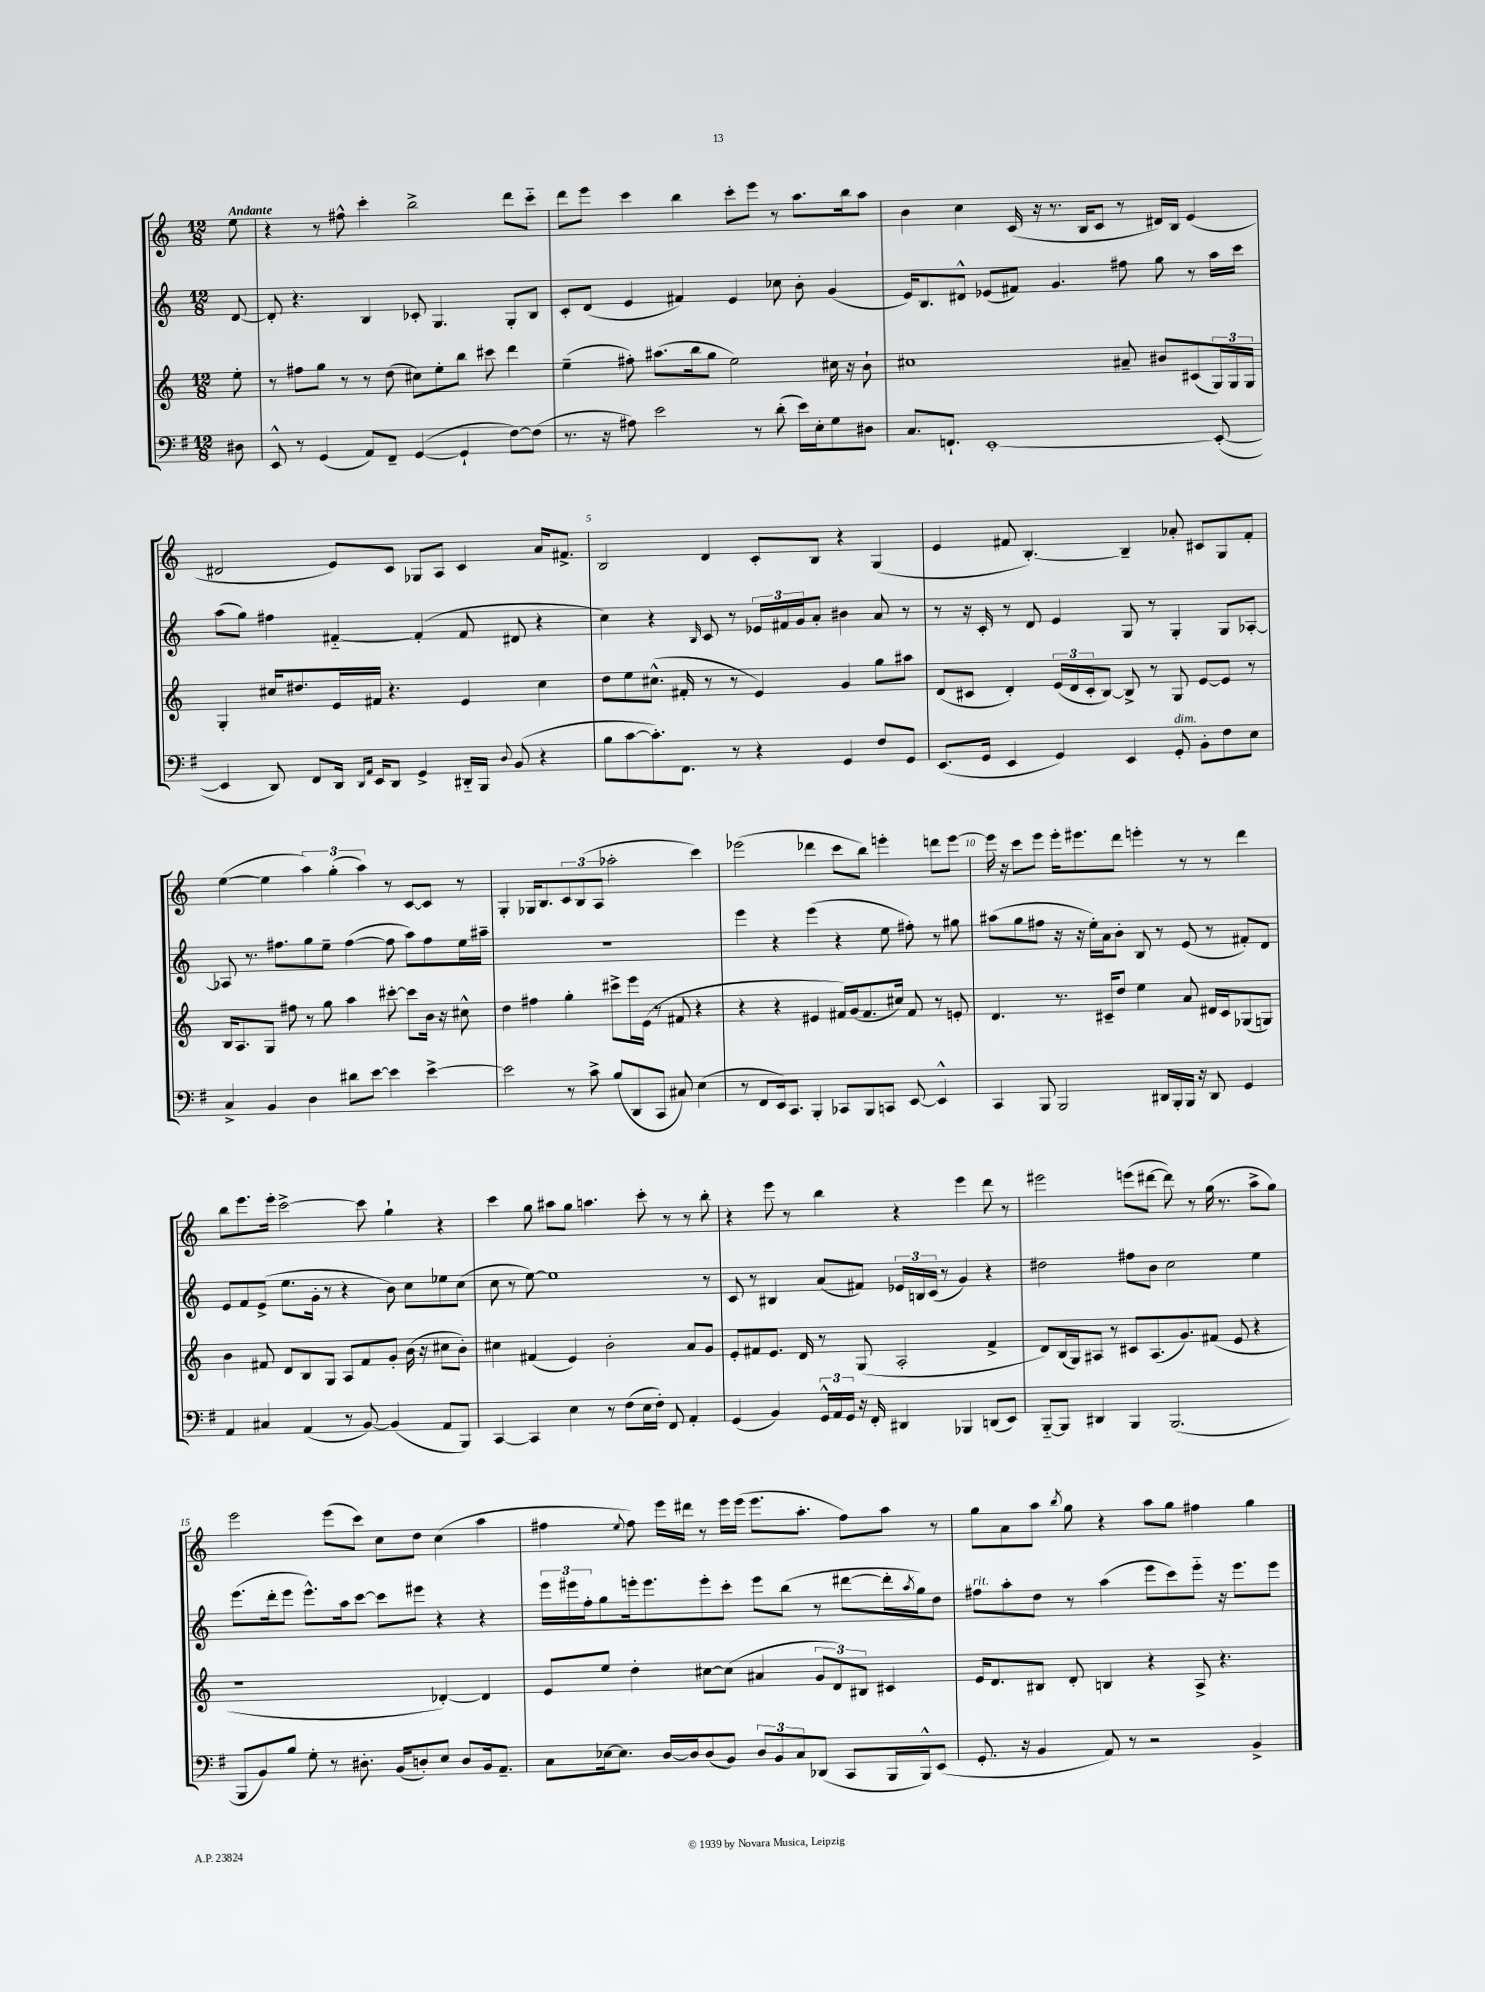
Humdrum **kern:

**kern	**kern	**kern	**kern
*staff4	*staff3	*staff2	*staff1
*clefF4	*clefG2	*clefG2	*clefG2
*k[f#]	*k[]	*k[]	*k[]
*M12/8	*M12/8	*M12/8	*M12/8
8D#	8ee'	[8d	8ee
=	=	=	=
8EE^^	8r	8d']	4r
8r	8ff#	4.r	.
(4GG	8gg	.	8r
.	8r	.	8ff#^^
8AA)	8r	4B	4ccc'
8FF#~	(8dd	.	.
([4GG	8cc#)	8c-'	2bb^
.	8ee'	4.G	.
4GG`]	8bb	.	.
.	8ccc#	.	.
[8F#)	4ddd	8G'	8ddd
(8F#]	.	8B	8ccc'~
=	=	=	=
8.r	(4ee~	8c'	8ddd
.	.	(8d	8eee
16r	.	.	.
8A#)	8ff#')	4e	4ccc
2e	(8.aa#	.	.
.	.	4f#)	4bb
.	16bb	.	.
.	8gg	.	.
.	2ee)	4e	8ccc'
8r	.	.	8eee
(8d'	.	8cc-	8r
16e)	.	8b'	8.aa
16E'	.	.	.
8G	16cc#	(4g	.
.	16r	.	16bb
8D#	8b`	.	8aa
=	=	=	=
8.C	1cc#	16e)	4b
.	.	8.B	.
8.FF`	.	.	.
.	.	8d#^^	4cc
[1EE'	.	(8e-	.
.	.	8f#)	(16c
.	.	.	16r
.	.	4.g	8.r
.	.	.	16B
.	.	.	8c
.	8a#~	8ff#	8r
.	8b#	8gg	16d#)
.	.	.	16B
.	(8c#	8r	(4e
(8EE'_	24G)	16aa	.
.	24G	.	.
.	.	16ccc	.
.	24G	.	.
=	=	=	=
4EE]	4G'	(8aa	2d#
.	.	8gg)	.
8DD)	16cc#	4ff#	.
.	8.dd#	.	.
8FF#	.	.	.
16DD	16e	[4f#'~	8e)
16qqDD	.	.	.
16qqAA	.	.	.
16EE	16f#	.	.
8DD	4.r	.	8c
4GG^	.	(4f#']	8G-
.	.	.	8A
16DD#'~	4e	8f#	4c
16BBB	.	.	.
8qqD	.	.	.
(8BB	.	8d#	.
4r	4cc#	4r	16a
.	.	.	8.f#^
=	=	=	=
8B	8dd	4cc)	2B
[8c	8ee	.	.
8.c'])	(8.cc#^^	4r	.
8.FF#	16f#'	.	.
.	.	16qqB	.
.	8r	8c	4d
8r	8r	8r	.
4r	4e)	24e-	8c'
.	.	24f#	.
.	.	24g	.
.	.	8a'	8B
4GG	4g	4b#	4r
8F#	8gg	8a	(4G
8GG	8aa#	8r	.
=	=	=	=
(8.EE	(8d	8r	4e
.	8c#	16r	.
16GG	.	16c'	.
4EE	4d')	8r	8f#
.	.	8d	[4.B')
4GG)	(24e	4e	.
.	24d	.	.
.	24c#'	.	.
.	[8B)	.	.
4EE	8B^]	8G	4B~]
.	8r	8r	.
8GG'	8G	4G'	8a-'
8BB'	[8e	.	8c#
8F#	8e]	8G	8G
8E	8r	[8A-'	8f#'
=	=	=	=
4C^	16B	8A-]	([4ee
.	8.A	.	.
.	.	8.r	.
4BB	8G	.	4ee]
.	.	8.ff#	.
.	8ff#	.	.
4D	8r	8gg	6aa)
.	8gg	8ee~	.
.	.	.	(6gg'
8d#	4aa	([4ff#	.
.	.	.	6aa)
[8e	.	.	.
4e]	[8ccc#'	8ff#]	8r
.	8ccc#]	8aa)	[8c
[4e^	16b	8ff#	8c]
.	16r	.	.
.	8cc#^^	16ee	8r
.	.	16aa#~	.
=	=	=	=
2e]	4dd	1.r	4G'
.	4ff#	.	16G-
.	.	.	8.B
8r	4gg'	.	12c
.	.	.	(12B
8c^	.	.	.
.	.	.	12A
(8B	8ccc#^	.	2aa-'
8DD	16eee	.	.
.	(16e	.	.
8CC	8r	.	.
8C#)	8f#	.	.
(4E	4r	.	4ccc)
=	=	=	=
8r	4r	4eee	(2eee-
8FF#	.	.	.
16EE)	4r	4r	.
8.CC	.	.	.
4BBB'	4e#	(4eee	4ddd-
8CC-	16f#)	4r	8ccc
.	(16g	.	.
8BBB	8.f#	.	8bb)
8CC	.	8ee	4eee'
.	16cc#)	.	.
[8EE	8f#	8ff#')	.
4EE^^]	8r	8r	8ddd
.	8e'	8gg#	[8eee
=	=	=	=
4CC	4.d	(8aa#	16eee]
.	.	.	16r
.	.	8gg	8ccc
8BBB	.	8ff#	8eee
2BBB	8.r	16r	16eee'
.	.	16r	8.eee#
.	.	16ee')	.
.	16c#~	16a	.
.	8dd	8b'	8ddd
.	4ee	8B	4eee'
16DD#	.	8r	.
16BBB'	.	.	.
16BBB	8a	(8e	8r
16r	.	.	.
8DD#	16d#	8r	8r
.	16c#	.	.
4GG	(8G-	8f#')	4ddd
.	8G)	8d	.
=	=	=	=
4AA	4b	8e	8bb
.	.	8f	8.eee
4C#	8f#	(8e^	.
.	.	.	16eee'
.	8d	8.ee	[2ccc^
(4AA	8B	.	.
.	.	16g'	.
.	8G	8r	.
8r	8A	4r	.
[8BB)	8f#	.	8ccc]
(4BB]	8g'	8b)	4gg`
.	(16b	8cc	.
.	16r	.	.
8AA	8cc#	8ee-	4r
8BBB)	8b')	(8cc	.
=	=	=	=
[4CC	4cc#	8cc	4ccc
.	.	8r	.
4CC]	(4f#	[8ee)	8gg
.	.	1ee]	8aa#
4E	4e)	.	8gg
.	.	.	4.aa
8r	2b'	.	.
(8F#	.	.	.
16E	.	.	8ccc'
16F#')	.	.	.
8FF#	.	.	8r
4AA'	8a	.	8r
.	8g	8r	8bb'
=	=	=	=
(4GG	8e'	8c	4r
.	8f#	8r	.
4BB)	8.e	4B#	8eee
.	.	.	8r
.	16d	.	.
24GG^^	8r	(8a	4bb
24AA	.	.	.
24GG	.	.	.
16r	(8G	8f#)	.
16FF#'	.	.	.
4DD#	2A'	24e-	4r
.	.	24B	.
.	.	(24c	.
.	.	8r	.
4BBB-	.	4g)	4eee
(8DD	4f#^	4r	8ddd
8EE)	.	.	8r
=	=	=	=
[8BBB'~	8d)	2dd#	2eee#
8BBB]	(16B	.	.
.	16G)	.	.
4DD#	8A#	.	.
.	8r	.	.
4BBB	8c#	8ff#	(8eee
.	(8.A#	8b	[8ddd#
(2.BBB	.	2cc	8ddd#])
.	8.g)	.	.
.	.	.	8r
.	(8f#	.	(16gg
.	.	.	8.r
.	8e	.	.
.	4r	4ee	8aa^
.	.	.	8gg)
=	=	=	=
8BBB	1r	(8.eee	2eee
8BB)	.	.	.
.	.	16ddd'	.
8B	.	8eee	.
8G'	.	8.eee^^)	.
8r	.	.	(8eee
.	.	16aa	.
8.D#'	.	[8ccc	8ccc)
.	.	8ccc]	8cc
(16BB	.	.	.
8D')	.	8eee#	8dd
8E	[4d-')	4r	(4cc
8D	.	.	.
16BB	4d-]	4r	4aa
8.AA~	.	.	.
=	=	=	=
8C	8e	24eee	4ff#
.	.	24eee#	.
.	.	24ff'	.
[16E-	8ee	8gg	.
8.E-]	.	.	.
.	.	.	8qqee
.	4dd'	16eee'	8ff#)
.	.	8.eee	.
[16D	.	.	16eee
16D]	.	.	16ddd#
(8D	[8cc#	8eee'	8r
8BB)	(8cc#]	8ccc'	16eee
.	.	.	(16eee
12D	4a#	8eee	8.eee
12BB	.	.	.
.	.	(8bb	.
12C	.	.	.
.	.	.	8.aa'
(8DD-	12g	8r	.
.	12d)	.	.
8CC	.	[8ddd#	8ff#)
.	12B#	.	.
16BBB	4c#	16ddd#']	8aa
.	.	8qaa	.
16BBB^^)	.	16gg)	.
(8EE	.	8dd	8r
=	=	=	=
8.GG'	16e	8ff#	8gg
.	8.d	.	.
.	.	8aa'	8a
16r	.	.	.
4BB	8B#	8dd	8aa
.	.	.	8qbb
.	8d'	8r	8gg
8AA)	4B	(4aa	4r
8r	.	.	.
2r	4r	8eee	8aa
.	.	8ccc)	8gg
.	8A^	8eee'~	4ff#
.	4.r	16r	.
.	.	8.eee	.
4BB^	.	.	4gg
.	.	8eee	.
==	==	==	==
*-	*-	*-	*-
